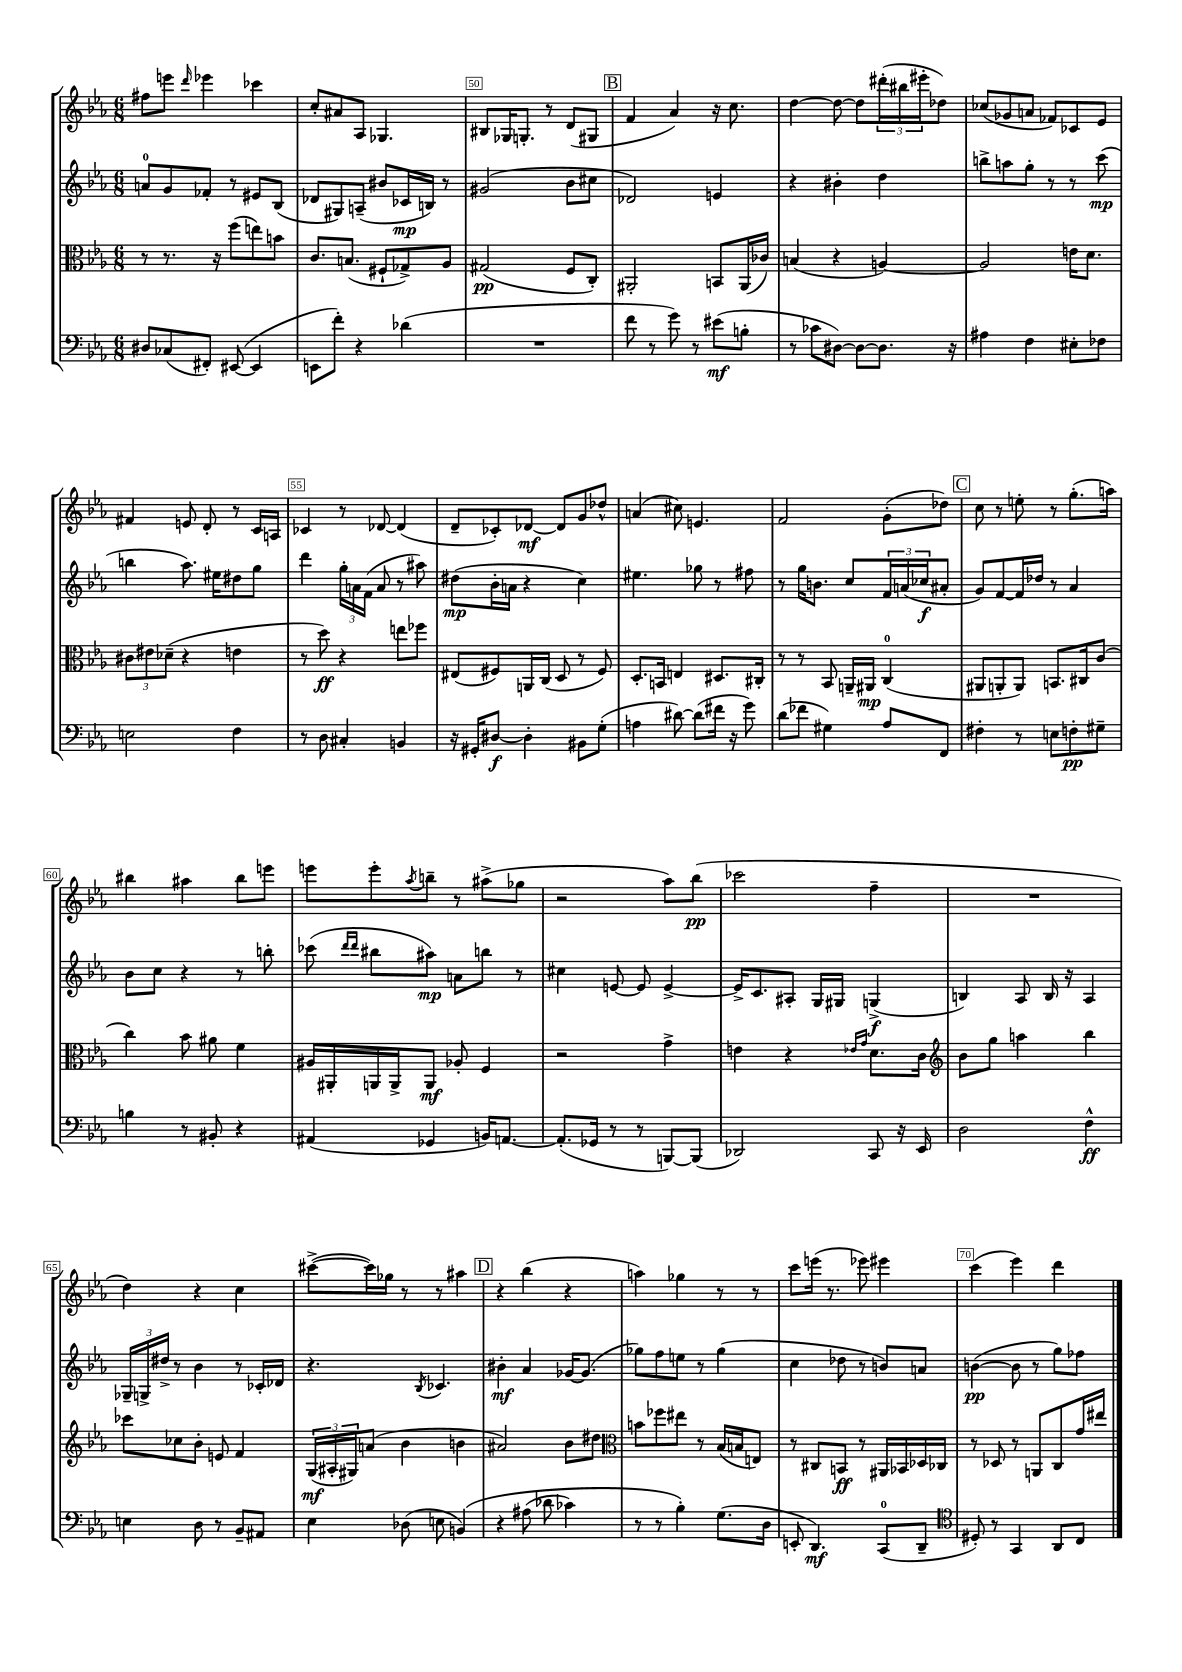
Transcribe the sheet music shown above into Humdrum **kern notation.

**kern	**dynam	**kern	**dynam	**kern	**dynam	**kern	**dynam
*part4	*part4	*part3	*part3	*part2	*part2	*part1	*part1
*staff4	*staff4	*staff3	*staff3	*staff2	*staff2	*staff1	*staff1
*clefF4	*	*clefC3	*	*clefG2	*	*clefG2	*
*k[b-e-a-]	*	*k[b-e-a-]	*	*k[b-e-a-]	*	*k[b-e-a-]	*
*M6/8	*	*M6/8	*	*M6/8	*	*M6/8	*
=48	=48	=48	=48	=48	=48	=48	=48
8D#X/L	.	8r	.	8an/L	.	8ff#X\L	.
(8C-X/	.	8.r	.	8g/	.	8eeen\J	.
.	.	.	.	.	.	16qqddd/	.
8FF#X'/J)	.	.	.	8f-X'/J	.	4eee-X\	.
.	.	16r	.	.	.	.	.
([8EE#X/	.	(8ff\L	.	8r	.	.	.
4EE#/]	.	8een\)	.	8e#X/L	.	4ccc-X\	.
.	.	8bn\J	.	(8B-/J	.	.	.
=49	=49	=49	=49	=49	=49	=49	=49
8EEn\L	.	8.c/L	.	8d-X/L	.	8cc'/L	.
8f'\J)	.	.	.	8G#X/)	.	8a#X/	.
.	.	(8.Bn/J	.	.	.	.	.
4r	.	.	.	(8An~/J	.	8A-/J	.
.	.	8F#X`/L	.	8b#X/L	.	4.G-X/	.
(4d-X\	.	8G-X^/)	.	16c-X/L	mp	.	.
.	.	.	.	16Bn/JJ)	.	.	.
.	.	8A-/J	.	8r	.	.	.
=50	=50	=50	=50	=50	=50	=50	=50
2.r	.	(2G#X/	pp	(2g#X/	.	8B#X/L	.
.	.	.	.	.	.	16G-X/K	.
.	.	.	.	.	.	8.Gn'/J	.
.	.	.	.	.	.	8r	.
.	.	8F/L	.	8b-\L	.	(8d/L	.
.	.	8C'/J)	.	8cc#X\J	.	8G#X/J	.
!!LO:REH:place=s1:t=B
=51	=51	=51	=51	=51	=51	=51	=51
8f\	.	2AA#X'/	.	2d-X/)	.	4f/	.
8r	.	.	.	.	.	.	.
8g\)	.	.	.	.	.	4a-/)	.
8r	.	.	.	.	.	.	.
(8e#X\L	mf	8BBn/L	.	4en/	.	16r	.
.	.	.	.	.	.	8.cc\	.
8Bn'\J	.	(16AA#/L	.	.	.	.	.
.	.	16c-X/JJ)	.	.	.	.	.
=52	=52	=52	=52	=52	=52	=52	=52
8r	.	(4Bn/	.	4r	.	[4dd\	.
8c-X\L	.	.	.	.	.	.	.
[8D#X\J)	.	4r	.	4b#X'\	.	8dd\_	.
8D#\L_	.	.	.	.	.	8dd\L]	.
8.D#\J]	.	[4An/)	.	4dd\	.	(24ddd#X'\L	.
.	.	.	.	.	.	24bb#X\	.
.	.	.	.	.	.	24eee#X'\J	.
.	.	.	.	.	.	8dd-X\J)	.
16r	.	.	.	.	.	.	.
=53	=53	=53	=53	=53	=53	=53	=53
4A#X\	.	2A/]	.	8bbn^\L	.	(8cc-X/L	.
.	.	.	.	8aan\	.	8g-X/	.
4F\	.	.	.	8gg'\J	.	8an/J	.
.	.	.	.	8r	.	8f-X/L)	.
8E#X'\L	.	16en\KL	.	8r	.	8c-X/	.
.	.	8.d\J	.	.	.	.	.
8F-X\J	.	.	.	(8ccc\	mp	8e-/J	.
!!LO:LB:g=z
=54	=54	=54	=54	=54	=54	=54	=54
2En\	.	12c#X\L	.	4bbn\	.	4f#X/	.
.	.	12e#X\	.	.	.	.	.
.	.	(12d-X~\J	.	.	.	.	.
.	.	4r	.	8.aa-\)	.	8en/	.
.	.	.	.	.	.	8d'/	.
.	.	.	.	16ee#X\KL	.	.	.
4F\	.	4en\	.	8dd#X\	.	8r	.
.	.	.	.	8gg\J	.	16c/LL	.
.	.	.	.	.	.	16An/JJ	.
=55	=55	=55	=55	=55	=55	=55	=55
8r	.	8r	.	4ddd\	.	4c-X/	.
8D\	.	8dd\)	ff	.	.	.	.
4C#X'/	.	4r	.	24gg'\LL	.	8r	.
.	.	.	.	24an\	.	.	.
.	.	.	.	(24f\JJ	.	.	.
.	.	.	.	8a/	.	[8d-X/	.
4BBn/	.	8een\L	.	8r	.	(4d-/]	.
.	.	8ff-X\J	.	8aa#X\)	.	.	.
=56	=56	=56	=56	=56	=56	=56	=56
16r	.	(8E#X/L	.	(8dd#X\L	mp	8d~/L	.
16GG#X'/KL	.	.	.	.	.	.	.
[8D#X/J	f	8F#X/)	.	16b-'\L	.	8c-X'/)	.
.	.	.	.	16an\JJ	.	.	.
4D#'\]	.	16AAn/L	.	4r	.	[8d-X/J	mf
.	.	(16C/JJ	.	.	.	.	.
.	.	8D/	.	.	.	8d-/L]	.
8BB#X\L	.	8r	.	4cc\)	.	8g/	.
(8G'\J	.	8F#/)	.	.	.	8dd-X^^/J	.
=57	=57	=57	=57	=57	=57	=57	=57
4An\	.	8.D'/L	.	4.ee#X\	.	(4an/	.
.	.	16BBn/Jk	.	.	.	.	.
[8d#X\)	.	4En/	.	.	.	8cc#X\)	.
(8d#\L]	.	.	.	8gg-X\	.	4.en/	.
16f#X\Jk	.	8.D#X/L	.	8r	.	.	.
16r	.	.	.	.	.	.	.
8g\)	.	.	.	8ff#X\	.	.	.
.	.	16C#X'/Jk	.	.	.	.	.
=58	=58	=58	=58	=58	=58	=58	=58
(8d\L	.	8r	.	8r	.	2f/	.
8f-X\J	.	8r	.	16gg\KL	.	.	.
.	.	.	.	8.bn\J	.	.	.
4G#X\)	.	8BB-/	.	.	.	.	.
.	.	16AAn~/LL	.	8cc/L	.	.	.
.	.	16AA#X/JJ	mp	.	.	.	.
8A-/L	.	(4C/	.	24f/L	.	(8g'\L	.
.	.	.	.	(24an/	.	.	.
.	.	.	.	24cc-X/J	f	.	.
8FF/J	.	.	.	8a#X'/J	.	8dd-X\J)	.
!!LO:REH:place=s1:t=C
=59	=59	=59	=59	=59	=59	=59	=59
4F#X'\	.	8AA#X/L	.	8g/L)	.	8cc\	.
.	.	8AAn'/	.	[8f/	.	8r	.
8r	.	8AA/J)	.	16f/L]	.	8een'\	.
.	.	.	.	16dd-X/JJ	.	.	.
8En\L	.	8.BBn/L	.	8r	.	8r	.
8Fn'\	pp	.	.	4a-/	.	(8.gg'\L	.
.	.	16C#X/k	.	.	.	.	.
8G#X~\J	.	(8c/J	.	.	.	.	.
.	.	.	.	.	.	16aan\Jk)	.
!!LO:LB:g=z
=60	=60	=60	=60	=60	=60	=60	=60
4Bn\	.	4cc\)	.	8b-\L	.	4bb#X\	.
.	.	.	.	8cc\J	.	.	.
8r	.	8b-\	.	4r	.	4aa#X\	.
8BB#X'/	.	8a#X\	.	.	.	.	.
4r	.	4f\	.	8r	.	8bb#\L	.
.	.	.	.	8bbn'\	.	8eeen\J	.
=61	=61	=61	=61	=61	=61	=61	=61
(4AA#X/	.	16A#X/LL	.	(8ccc-X\	.	8eeen\L	.
.	.	16AA#X'/	.	.	.	.	.
.	.	.	.	16qqddd/LL	.	.	.
.	.	.	.	16qqddd/JJ	.	.	.
.	.	16AAn/	.	8bb#X\L	.	8eee'\	.
.	.	16AA^/J	.	.	.	.	.
.	.	.	.	.	.	8qaa-/	.
4GG-X/	.	8AA/J	mf	8aa#X\J)	mp	8bbn~\J	.
.	.	8A-X'/	.	8an\L	.	8r	.
16BBn/KL)	.	4F/	.	8bbn\J	.	(8aa#X^\L	.
[8.AAn/J	.	.	.	.	.	.	.
.	.	.	.	8r	.	8gg-X\J	.
=62	=62	=62	=62	=62	=62	=62	=62
(8.AA'/L]	.	2r	.	4cc#X\	.	2r	.
16GG-X/Jk	.	.	.	.	.	.	.
8r	.	.	.	[8en/	.	.	.
8r	.	.	.	8e/]	.	.	.
[8BBBn/L)	.	4g^\	.	[4e^/	.	8aa-\L)	.
(8BBB/J]	.	.	.	.	.	(8bb-\J	pp
=63	=63	=63	=63	=63	=63	=63	=63
2DD-X/)	.	4en\	.	16e^/KL]	.	2ccc-X\	.
.	.	.	.	8.c/	.	.	.
.	.	4r	.	8A#X'/J	.	.	.
.	.	.	.	16G/LL	.	.	.
.	.	.	.	16G#X/JJ	.	.	.
.	.	16qqe-X/LL	.	.	.	.	.
.	.	16qqg/JJ	.	.	.	.	.
8CC/	.	8.d\L	.	(4Gn^/	f	4ff~\	.
16r	.	.	.	.	.	.	.
16EE-/	.	16c\Jk	.	.	.	.	.
=64	=64	=64	=64	=64	=64	=64	=64
*	*	*clefG2	*	*	*	*	*
2D\	.	8b-\L	.	4Bn/)	.	2.r	.
.	.	8gg\J	.	.	.	.	.
.	.	4aan\	.	8A-/	.	.	.
.	.	.	.	16B/	.	.	.
.	.	.	.	16r	.	.	.
4F^^\	ff	4bb-\	.	4A-/	.	.	.
!!LO:LB:g=z
=65	=65	=65	=65	=65	=65	=65	=65
4En\	.	8ccc-X\L	.	24G-X~/LL	.	4dd\)	.
.	.	.	.	24Gn^/	.	.	.
.	.	.	.	24dd#X^/JJ	.	.	.
.	.	8cc-X\	.	8r	.	.	.
8D\	.	8b-'\J	.	4b-\	.	4r	.
8r	.	8en/	.	.	.	.	.
8BB-~/L	.	4f/	.	8r	.	4cc\	.
8AA#X/J	.	.	.	16c-X'/LL	.	.	.
.	.	.	.	16d-X/JJ	.	.	.
=66	=66	=66	=66	=66	=66	=66	=66
4E-\	.	(24G/LL	mf	4.r	.	([8ccc#X^\L	.
.	.	24A#X'/	.	.	.	.	.
.	.	24G#X/J)	.	.	.	.	.
.	.	(8an/J	.	.	.	16ccc#\L])	.
.	.	.	.	.	.	16gg-X\JJ	.
(8D-X\	.	4b-\	.	.	.	8r	.
.	.	.	.	8qB-/	.	.	.
8En\	.	.	.	4.c-X/	.	8r	.
(4BBn/)	.	4bn\	.	.	.	4aa#X\	.
!!LO:REH:place=s1:t=D
=67	=67	=67	=67	=67	=67	=67	=67
4r	.	2a#X/)	.	4b#X'\	mf	4r	.
(8A#X\	.	.	.	4a-/	.	(4bb-\	.
8d-X\	.	.	.	.	.	.	.
4c-X\)	.	8b-\L	.	[16g-X/KL	.	4r	.
.	.	.	.	(8.g-/J]	.	.	.
.	.	8dd#X\J	.	.	.	.	.
=68	=68	=68	=68	=68	=68	=68	=68
*	*	*clefC3	*	*	*	*	*
8r	.	8bn\L	.	8gg-X\L)	.	4aan\)	.
8r	.	8ff-X\	.	8ff\	.	.	.
4B-'\)	.	8ee#X\J	.	8een\J	.	4gg-X\	.
.	.	8r	.	8r	.	.	.
(8.G\L	.	(16B-/LL	.	(4gg-\	.	8r	.
.	.	16Bn/J	.	.	.	.	.
.	.	8En/J)	.	.	.	8r	.
16D\Jk	.	.	.	.	.	.	.
=69	=69	=69	=69	=69	=69	=69	=69
8EEn'/	.	8r	.	4cc\	.	8ccc\L	.
4.DD/)	mf	8C#X/L	.	.	.	(16eeen\Jk	.
.	.	.	.	.	.	8.r	.
.	.	8BBn/J	ff	8dd-X\	.	.	.
.	.	8r	.	8r	.	8eee-X\)	.
(8CC/L	.	16AA#X/LL	.	8bn/L)	.	4eee#X\	.
.	.	16BB-X/	.	.	.	.	.
8DD~/J	.	16D-X/	.	8an/J	.	.	.
.	.	16C-X/JJ	.	.	.	.	.
=70	=70	=70	=70	=70	=70	=70	=70
*clefC4	*	*	*	*	*	*	*
8D#X'/)	.	8r	.	([4bn\	pp	(4ccc\	.
8r	.	8D-X/	.	.	.	.	.
4GG/	.	8r	.	8b\]	.	4eee-\)	.
.	.	8AAn/L	.	8r	.	.	.
8AA-/L	.	8C/	.	8gg\L)	.	4ddd\	.
8C/J	.	16g/L	.	8ff-X\J	.	.	.
.	.	16ee#X/JJ	.	.	.	.	.
==	==	==	==	==	==	==	==
*-	*-	*-	*-	*-	*-	*-	*-
